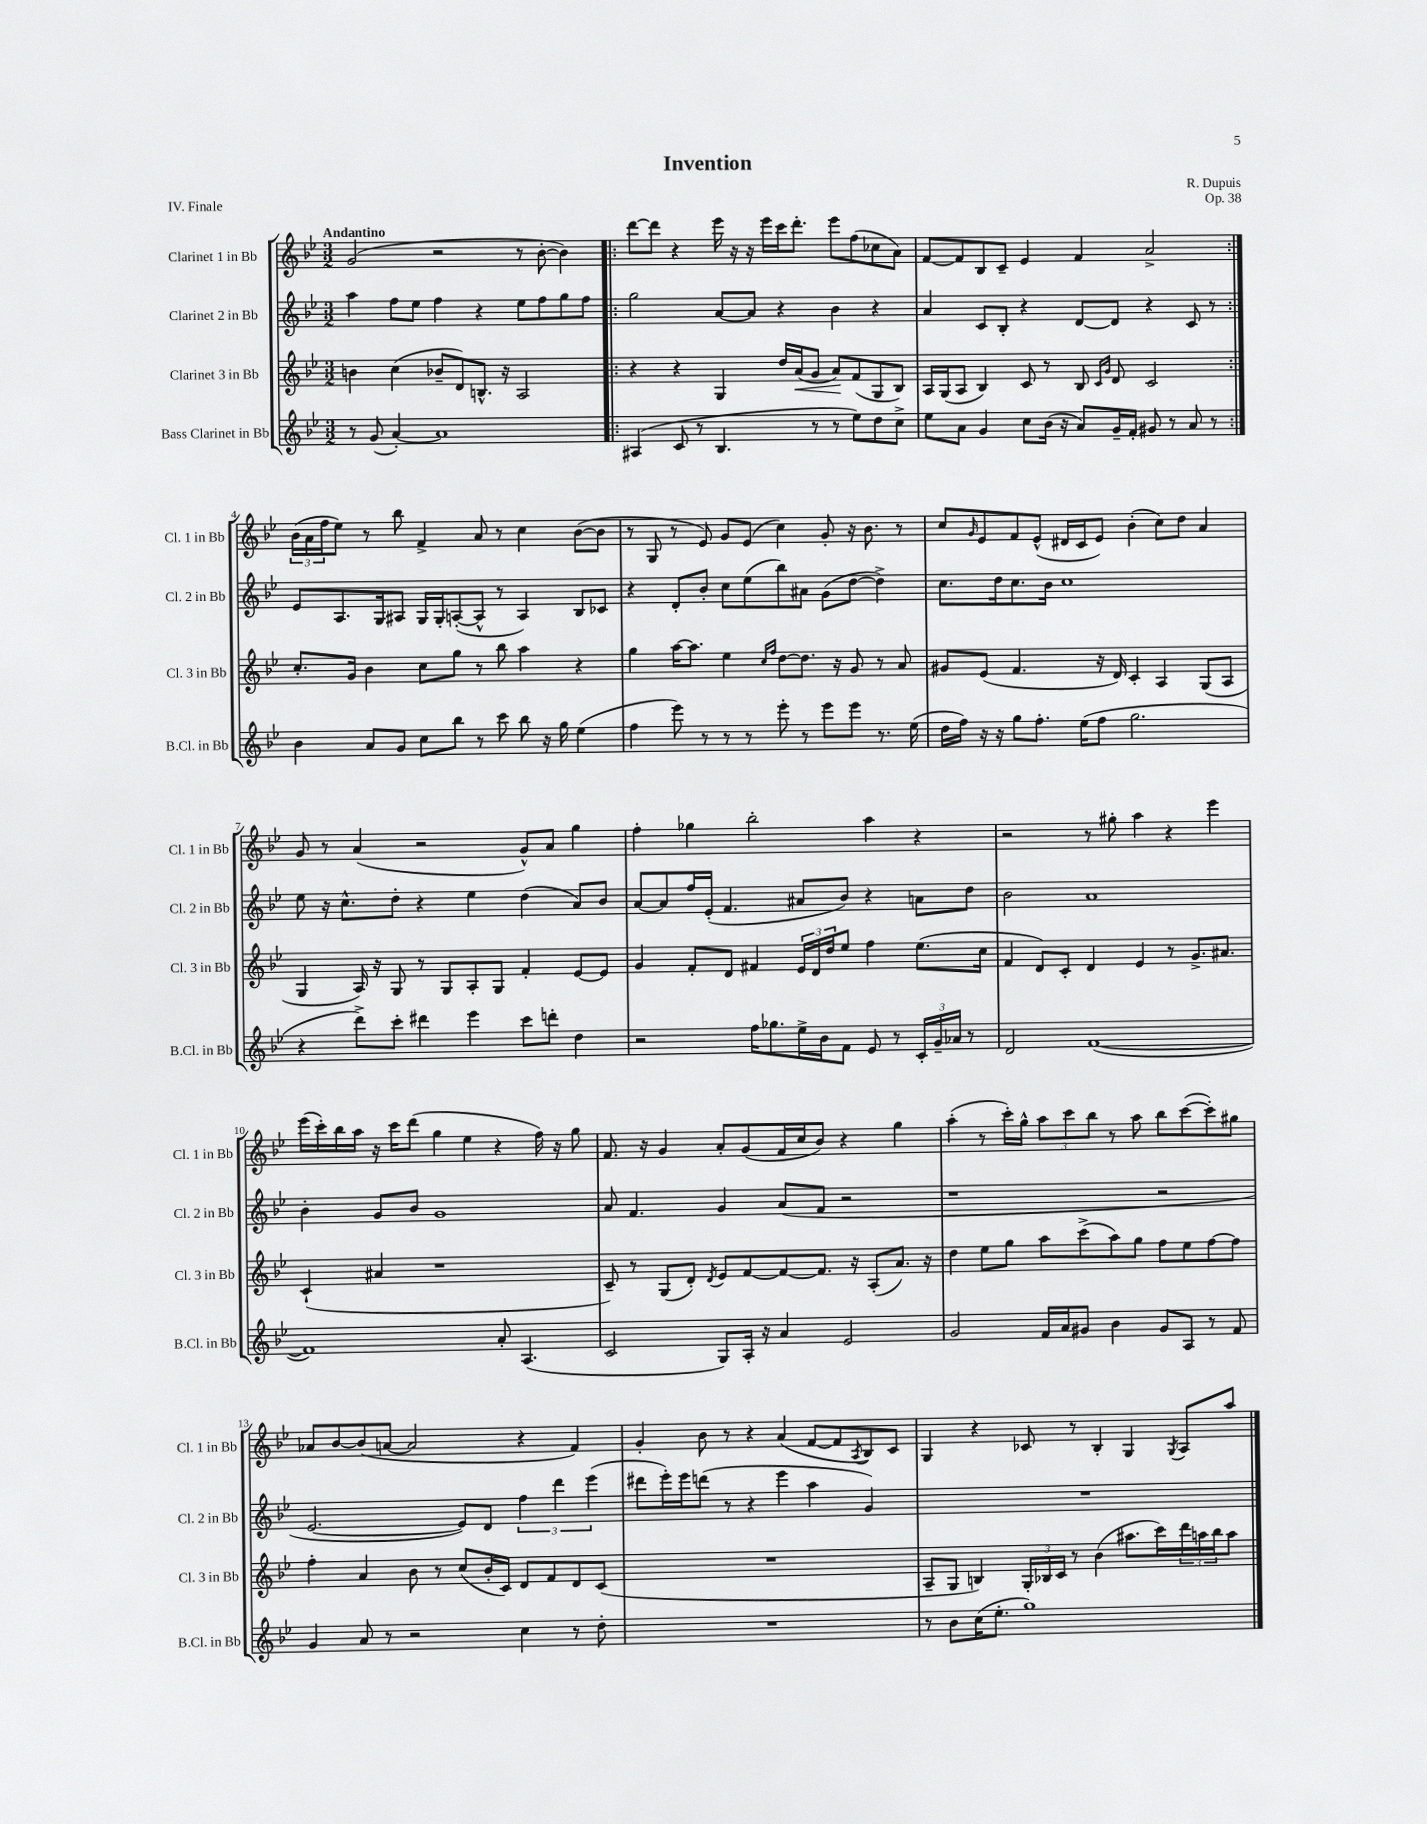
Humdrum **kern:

**kern	**kern	**dynam	**kern	**kern
*part4	*part3	*part3	*part2	*part1
*staff4	*staff3	*staff3	*staff2	*staff1
*I"Bass Clarinet in Bb	*I"Clarinet 3 in Bb	*	*I"Clarinet 2 in Bb	*I"Clarinet 1 in Bb
*I'B.Cl. in Bb	*I'Cl. 3 in Bb	*	*I'Cl. 2 in Bb	*I'Cl. 1 in Bb
*clefG2	*clefG2	*	*clefG2	*clefG2
*k[b-e-]	*k[b-e-]	*	*k[b-e-]	*k[b-e-]
*M3/2	*M3/2	*	*M3/2	*M3/2
=1	=1	=1	=1	=1
!	!	!	!	!LO:TX:a:B:t=Andantino
8r	4bn\	.	4aa\	(2g/
(8g/	.	.	.	.
[4a'/)	(4cc\	.	8ff\L	.
.	.	.	8ee-\J	.
1a]	8b-X~/L	.	4ff\	2r
.	8d/)	.	.	.
.	8.Bn^^/J	.	4r	.
.	16r	.	.	.
.	2A/	.	8ee-\L	8r
.	.	.	8ff\	[8b-'\
.	.	.	8gg\	4b-\])
.	.	.	8ff\J	.
=2!|:	=2!|:	=2!|:	=2!|:	=2!|:
(4A#X/	4r	.	2gg\	[8ddd\L
.	.	.	.	8ddd\J]
8c/	4r	.	.	4r
8r	.	.	.	.
4.B-/	4G/	.	[8a/L	16eee-\
.	.	.	.	16r
.	.	.	8a/J]	16r
.	.	.	.	16eee-\LL
.	16dd/LL	.	4r	16ccc\J
!	!	!LO:HP:b	!	!
.	(16a/J	<	.	8.ddd'\J
8r	8g/J	.	.	.
8r	8a/L)	.	4b-\	8eee-\L
8ee-\L)	(8f/	[	.	(8ff\
8dd\	8G/	.	4r	8cc-X\
8cc^\J	8B-/J)	.	.	8a\J)
=3	=3	=3	=3	=3
8ee-\L	16A/LL	.	4a/	[8f/L
.	(16G/J	.	.	.
8a\J	8A/J	.	.	8f/]
4g/	4B-/)	.	8c/L	8B-/
.	.	.	8B-'/J	8c~/J
8cc\L	8c/	.	4r	4e-/
(16b-\Jk	8r	.	.	.
16r	.	.	.	.
8a/L)	8B-/	.	[8d/L	4f/
.	16qqc/LL	.	.	.
.	16qqg/JJ	.	.	.
16g~/L	8d/	.	8d/J]	.
16f'/JJ	.	.	.	.
8g#X/	2c/	.	4r	2a^/
8r	.	.	.	.
8a/	.	.	8c/	.
8r	.	.	8r	.
!!LO:LB:g=z
=4:|!	=4:|!	=4:|!	=4:|!	=4:|!
4b-\	8.cc'/L	.	8e-/L	(24b-\LL
.	.	.	.	24a\
.	.	.	.	24ff\J
.	.	.	8.A/	8ee-\J)
.	16g/Jk	.	.	.
8a/L	4b-\	.	.	8r
.	.	.	16G/k	.
8g/J	.	.	8A#X/J	8bb-\
8cc\L	8cc\L	.	16G/LL	4f^/
.	.	.	16G'/J	.
8bb-\J	8gg\J	.	([8An'/	.
8r	8r	.	8A^^/J]	8a/
8ccc\	8bb-\	.	8r	8r
8bb-\	4aa\	.	4A/)	4cc\
16r	.	.	.	.
16gg\	.	.	.	.
(4ee-\	4r	.	8B-/L	([8b-\L
.	.	.	8c-X/J	8b-\J]
=5	=5	=5	=5	=5
4ff\	4gg\	.	4r	8r
.	.	.	.	8G/
8eee-\)	[16aa\KL	.	8d'/L	8r
.	8.aa\J]	.	.	.
8r	.	.	8b-'/J	8e-/)
8r	4ee-\	.	8cc\L	8g/L
8r	.	.	(8ee-\	(8e-/J
.	16qqcc/LL	.	.	.
.	16qqff/JJ	.	.	.
8eee-'\	[8dd\L	.	8bb-\)	4cc\)
8r	8.dd\J]	.	8a#X\J	.
8eee-\L	.	.	(8g\L	8g'/
.	16r	.	.	.
8eee-\J	8g/	.	[8dd\J	16r
.	.	.	.	8.b-\
8.r	8r	.	4dd^\])	.
.	8a/	.	.	8r
(16ee-\	.	.	.	.
=6	=6	=6	=6	=6
16dd\LL	8g#X/L	.	8.cc\L	8cc/L
16ff\JJ)	.	.	.	.
.	.	.	.	16qqg/
16r	(8e-/J	.	.	8e-/
16r	.	.	16dd\k	.
8gg\L	4.f/	.	8.cc\	8f/
8.ff'\J	.	.	.	(8e-^^/J
.	.	.	16b-\Jk	.
.	.	.	1cc	16d#X/LL
(16ee-\KL	.	.	.	16c/J
8ff\J	16r	.	.	8e-/J)
.	16d/)	.	.	.
2.gg\	4c'/	.	.	(4b-'\
.	4A/	.	.	8cc\L)
.	.	.	.	8dd\J
.	(8G/L	.	.	4a/
.	8A/J	.	.	.
!!LO:LB:g=z
=7	=7	=7	=7	=7
4r	4G/	.	8ee-\	8g/
.	.	.	16r	8r
.	.	.	8.cc^^\L	.
8ddd^\L)	16A/)	.	.	(4a/
.	16r	.	.	.
8ccc'\J	8G/	.	8dd'\J	.
4ddd#X\	8r	.	4r	2r
.	8G/L	.	.	.
4eee-\	8A'/	.	4ee-\	.
.	8G/J	.	.	.
8ccc\L	4f'/	.	(4dd\	8g^^/L)
8dddn'\J	.	.	.	8a/J
4dd\	[8e-/L	.	8a/L)	4gg\
.	8e-/J]	.	8b-/J	.
=8	=8	=8	=8	=8
2r	4g/	.	[8a/L	4ff'\
.	.	.	8a/]	.
.	8f'/L	.	16ff/L	4gg-X\
.	.	.	(16e-'/JJ	.
.	8d/J	.	4.f/	.
16ff\KL	4f#X/	.	.	2bb-'\
8.gg-X\	.	.	.	.
16ee-^\L	24e-/LL	.	8a#X/L	.
.	24d/	.	.	.
16b-\J	.	.	.	.
.	24dd/J	.	.	.
8f\J	8ee-/J	.	8b-/J)	.
8e-/	4ff\	.	4r	4aa\
8r	.	.	.	.
24c'/LL	(8.ee-\L	.	8an\L	4r
24g~/	.	.	.	.
24a-X/JJ	.	.	.	.
8r	.	.	8dd\J	.
.	16cc\Jk	.	.	.
=9	=9	=9	=9	=9
2d/	4f/	.	2b-\	2r
.	8d/L)	.	.	.
.	8c'/J	.	.	.
([1f	4d/	.	1a	8r
.	.	.	.	8gg#X'\
.	4e-/	.	.	4aa\
.	8r	.	.	4r
.	8.g^/L	.	.	.
.	.	.	.	4eee-\
.	8.a#X/J	.	.	.
!!LO:LB:g=z
=10	=10	=10	=10	=10
1f])	(4c`/	.	4b-'\	(16eee-\LL
.	.	.	.	16ccc'\)
.	.	.	.	16bb-\
.	.	.	.	16aa\JJ
.	4a#X/	.	8g/L	16r
.	.	.	.	16ccc\KL
.	.	.	8b-/J	(8ddd\J
.	1r	.	1g	4gg\
.	.	.	.	4ee-\
8a'/	.	.	.	4r
(4.A/	.	.	.	.
.	.	.	.	16ff\)
.	.	.	.	16r
.	.	.	.	8gg\
=11	=11	=11	=11	=11
2c/	8c~/)	.	8a/	8.f/
.	8r	.	4.f/	.
.	.	.	.	16r
.	(8G/L	.	.	4g/
.	8d'/J)	.	.	.
.	8qd/	.	.	.
8G/L)	8e-/L	.	4g/	8a'/L
16A'/Jk	[8f/	.	.	(8g/
16r	.	.	.	.
4a/	8f/_	.	(8a/L	16f/L
.	.	.	.	16cc/J
.	8.f/J]	.	8f/J	8b-/J)
2e-/	.	.	2r	4r
.	16r	.	.	.
.	(8A'/L	.	.	.
.	8.a/J)	.	.	4gg\
.	16r	.	.	.
=12	=12	=12	=12	=12
2g/	4dd\	.	1r	(4aa'\
.	8ee-\L	.	.	8r
.	8gg\J	.	.	16ccc'\LL)
.	.	.	.	16gg^^\JJ
16f/LL	8aa\L	.	.	12aa\L
16a/J	.	.	.	.
.	.	.	.	12ccc\
8g#X/J	(8ccc^\	.	.	.
.	.	.	.	12bb-\J
4b-\	8aa\)	.	.	8r
.	8gg\J	.	.	8aa\
8g#/L	8ff\L	.	2r	8bb-\L
8A/J	8ee-\	.	.	([8ccc\
8r	[8ff\	.	.	8ccc'\])
8f/	8ff\J]	.	.	8gg#X\J
!!LO:LB:g=z
=13	=13	=13	=13	=13
4g/	4ff'\	.	[2.e-/	8a-X/L
.	.	.	.	[8b-/
8a/	4a/	.	.	(8b-/]
8r	.	.	.	[8an/J
2r	8b-\	.	.	2a/]
.	8r	.	.	.
.	(8cc/L	.	8e-/L])	.
.	16b-'/L	.	8d/J	.
.	16c/JJ)	.	.	.
4cc\	8d/L	.	6ff\	4r
.	8f/	.	.	.
.	.	.	6ddd\	.
8r	8d/	.	.	4f/)
.	.	.	(6eee-\	.
8dd'\	(8c/J	.	.	.
=14	=14	=14	=14	=14
1.r	1.r	.	8ddd#X\L	4g'/
.	.	.	16eee-'\L)	.
.	.	.	16eee-\J	.
.	.	.	(8dddn\J	8b-\
.	.	.	8r	8r
.	.	.	4r	4r
.	.	.	4eee-\	(4a/
.	.	.	4aa\	[8f/L
.	.	.	.	8f/]
.	.	.	.	8qA/
.	.	.	4g/)	8B-/)
.	.	.	.	8c/J
=15	=15	=15	=15	=15
8r	8A~/L	.	1.r	4G/
8b-\L	8G/J	.	.	.
(16cc\K	4Bn/)	.	.	4r
8.ee-'\J	.	.	.	.
1gg)	24G'/LL	.	.	8c-X/
.	24B-X/	.	.	.
.	24c/JJ	.	.	.
.	8r	.	.	8r
.	(4b-\	.	.	4B-'/
.	8.aa#X\L	.	.	4G/
.	16ccc\L)	.	.	.
.	.	.	.	8qG/
.	24ddd\	.	.	8A/L
.	24aan\	.	.	.
.	24bb-\J	.	.	.
.	8aa\J	.	.	8aa/J
==	==	==	==	==
*-	*-	*-	*-	*-
